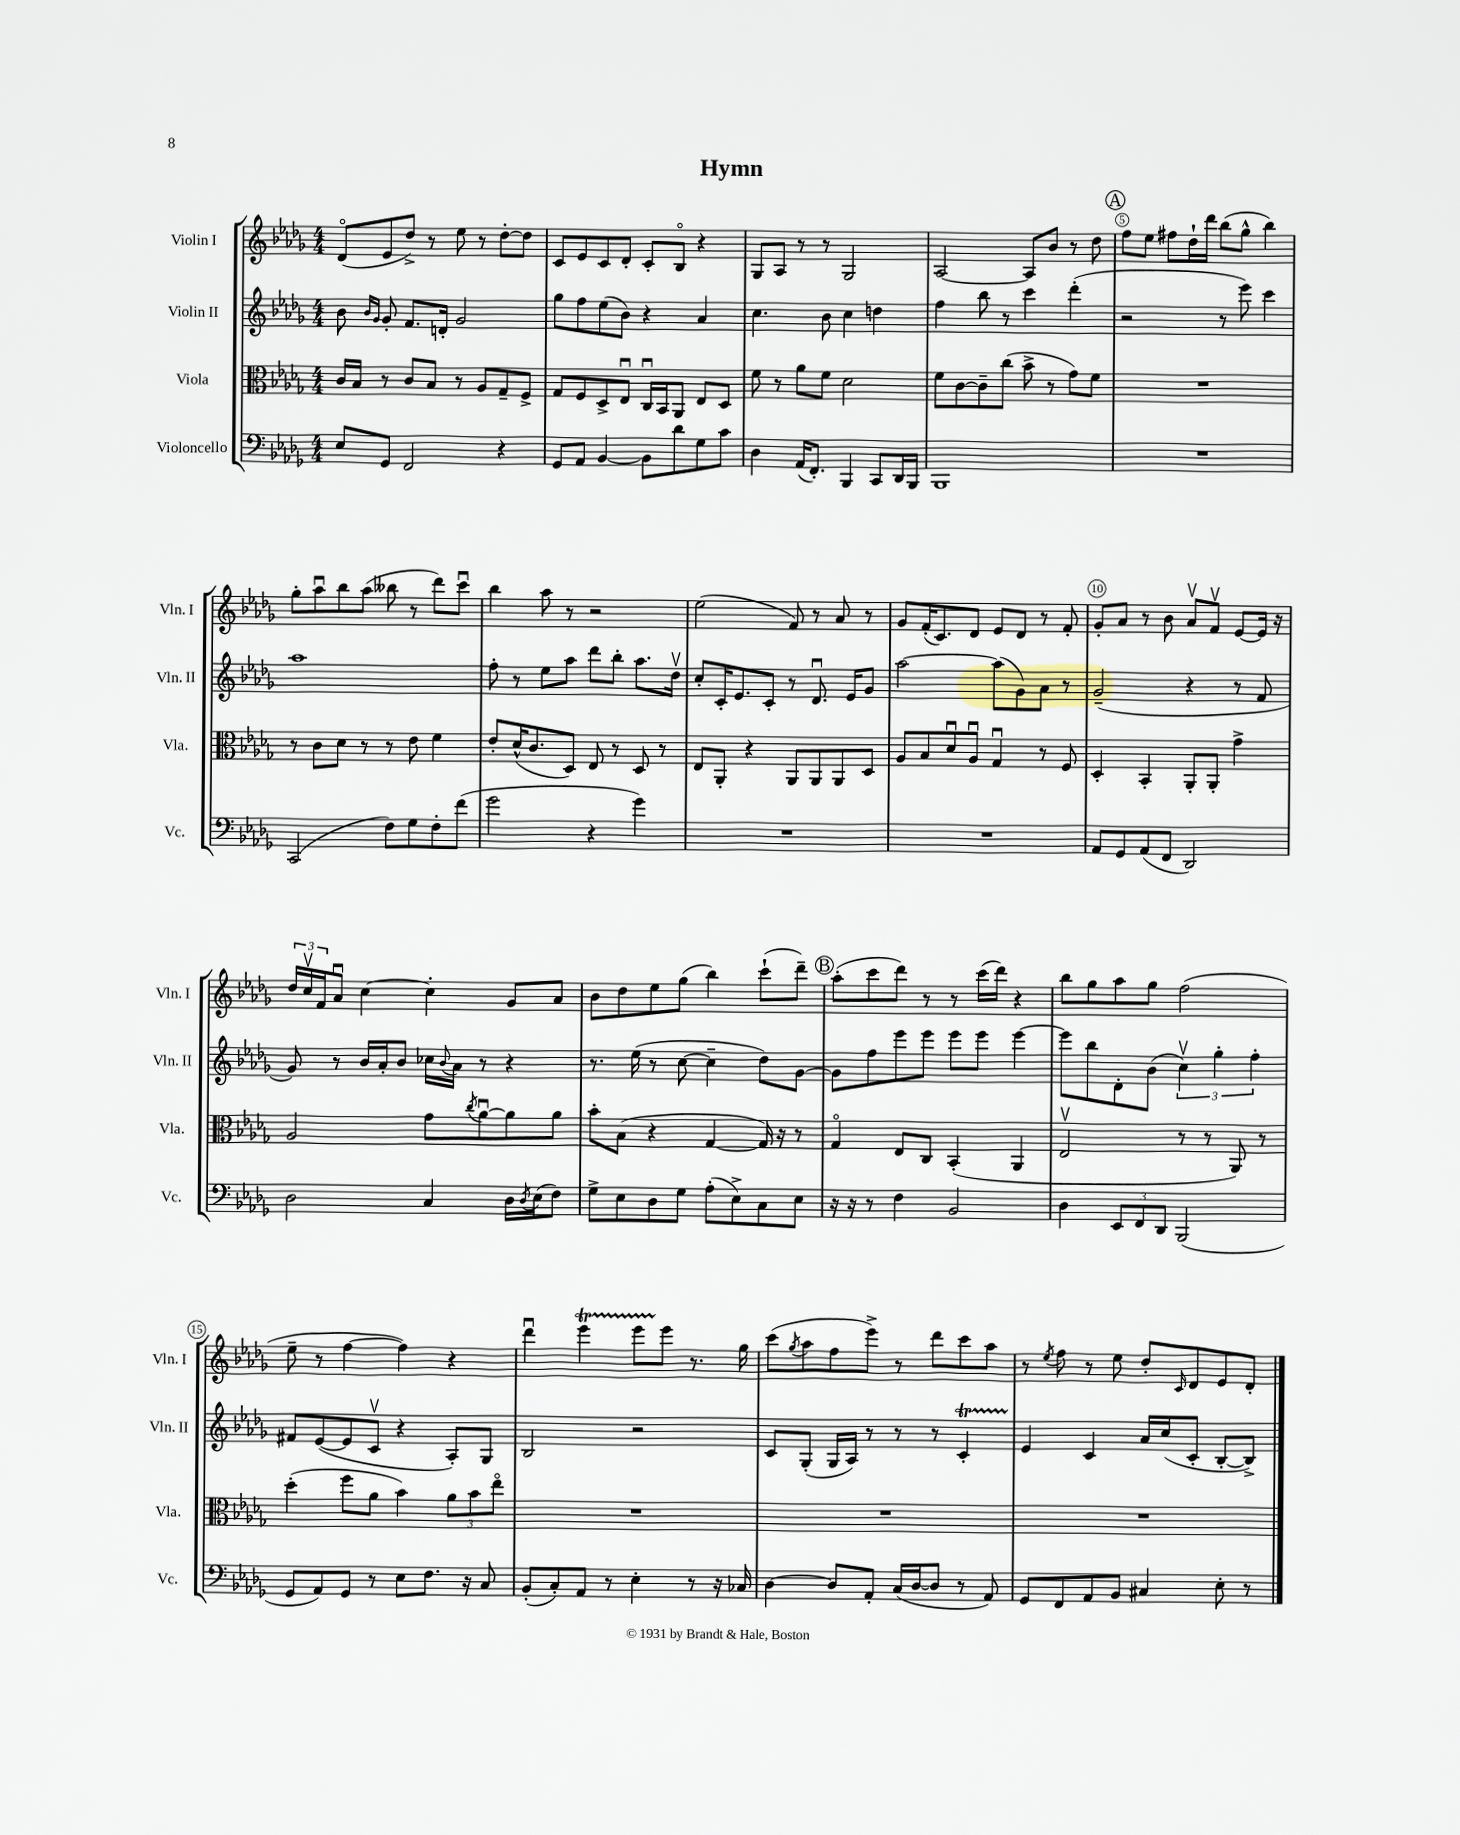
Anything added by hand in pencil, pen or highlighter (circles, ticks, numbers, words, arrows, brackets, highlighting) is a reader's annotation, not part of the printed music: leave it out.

**kern	**kern	**kern	**kern
*staff4	*staff3	*staff2	*staff1
*clefF4	*clefC3	*clefG2	*clefG2
*k[b-e-a-d-g-]	*k[b-e-a-d-g-]	*k[b-e-a-d-g-]	*k[b-e-a-d-g-]
*M4/4	*M4/4	*M4/4	*M4/4
8E-	16c	8b-	(8d-o
.	16B-	.	.
.	.	16qqb-	.
.	.	16qqg-	.
8GG-	8r	8g-'	8e-
2FF	8c	8.f	8dd-^)
.	8B-	.	8r
.	.	16d'	.
.	8r	2g-	8ee-
.	8A-	.	8r
4r	8G-~	.	[8dd-'
.	8F^	.	8dd-]
=	=	=	=
8GG-	8G-	8gg-	8c
8AA-	8F	8ff	8e-
[4BB-	8D-^	(8ee-	8c
.	8E-u	8b-)	8d-'
8BB-]	16Cu	4r	8c'
.	16BB-	.	.
8d-	8AA-	.	8B-o
8G-	8E-	4a-	4r
8c	8D-	.	.
=	=	=	=
4D-	8f	4.cc	8G-
.	8r	.	8A-
(16AA-	8a-	.	8r
8.FF')	.	.	.
.	8f	8b-	8r
4BBB-	2d-	4cc	2G-
8CC	.	4dd	.
16DD-	.	.	.
16BBB-	.	.	.
=	=	=	=
1BBB-	8f	4ff	[2A-
.	[8c	.	.
.	8c~]	8bb-	.
.	(8cc	8r	.
.	8b-^	4ccc	8A-]
.	8r	.	8b-
.	8g-)	(4ddd-'	8r
.	8f	.	8dd-
=	=	=	=
1r	1r	2r	8ff
.	.	.	8ee-
.	.	.	8ff#
.	.	.	16dd-`
.	.	.	16ddd-
.	.	8r	(8bb-
.	.	8eee-)	8gg-^^
.	.	4ccc	4bb-)
=	=	=	=
(2CC	8r	1aa-	8gg-'
.	8c	.	8aa-u
.	8d-	.	8bb-
.	8r	.	(8aa-
8F)	8r	.	8bb--
8G-	8e-	.	8r
8F'	4f	.	8ddd-)
(8f	.	.	8cccu
=	=	=	=
2g-	8e-'	8ff'	4bb-
.	(16d-^^	8r	.
.	8.c	.	.
.	.	8ee-	8aa-
.	8D-)	8aa-	8r
4r	8E-	8ddd-	2r
.	8r	8bb-'	.
4g-)	8D-	8.aa-	.
.	8r	.	.
.	.	16dd-v	.
=	=	=	=
1r	8E-	8cc'	(2ee-
.	8AA-'	16c'	.
.	.	8.e-	.
.	4r	.	.
.	.	8c'	.
.	8AA-	8r	8f)
.	8AA-	8.d-u	8r
.	8AA-	.	8a-
.	.	16e-	.
.	8D-	8g-	8r
=	=	=	=
1r	8A-	[2aa-	8g-
.	8B-	.	(16f'
.	.	.	8.c)
.	8d-u	.	.
.	8A-u	.	8d-
.	4G-u	(8aa-]	8e-
.	.	8g-)	8d-
.	8r	8a-	8r
.	8F	8r	8f'
=	=	=	=
8AA-	4D-'	(2g-~	8g-'
8GG-	.	.	8a-
(8AA-	4BB-'	.	8r
8FF	.	.	8b-
2DD-)	8AA-'	4r	8a-v
.	8AA-'	.	8fv
.	4g-^	8r	[8e-
.	.	8f	16e-]
.	.	.	16r
=	=	=	=
2D-	2A-	8g-)	24dd-
.	.	.	24ccv
.	.	.	24f
.	.	8r	8a-u
.	.	16b-	[4cc
.	.	16a-'	.
.	.	8b-	.
4C	8g-	16cc-	4cc']
.	.	8qqb-	.
.	.	16a-	.
.	8qcc	.	.
.	[8a-u	8r	.
16D-	8a-]	4r	8g-
8qD-	.	.	.
(16E-	.	.	.
8F)	8a-	.	8a-
=	=	=	=
8G-^	8b-'	8.r	8b-
8E-	(8B-	.	8dd-
.	.	(16ee-	.
8D-	4r	8r	8ee-
8G-	.	[8cc	(8gg-
(8A-'	[4G-	4cc~]	4bb-)
8E-^)	.	.	.
8C	16G-])	8dd-)	(8ccc`
.	16r	.	.
8E-	8r	[8g-	8ddd-~)
=	=	=	=
16r	4G-o	8g-]	(8aa-'
16r	.	.	.
8r	.	8ff	8ccc
4F	8E-	8eee-	8ddd-)
.	8C	8eee-	8r
2BB-	(4BB-'	8eee-	8r
.	.	8eee-	(16ccc
.	.	.	16ddd-)
.	4AA-	[4eee-	4r
=	=	=	=
4D-	2E-v	8eee-]	8bb-
.	.	8bb-	8gg-
12EE-	.	8d-'	8aa-
12FF	.	.	.
.	.	(8b-	8gg-
12DD-	.	.	.
(2BBB-	8r	6ccv)	(2ff
.	8r	.	.
.	.	6gg-'	.
.	8AA-)	.	.
.	.	6ff'	.
.	8r	.	.
=	=	=	=
8GG-	(4dd-'	8f#	8ee-~
8AA-)	.	([8e-	8r
8GG-	8ff	8e-]	[4ff
8r	8a-	8cv	.
8E-	4b-)	4r	4ff])
8.F	.	.	.
.	12a-	8A-')	4r
16r	.	.	.
.	12b-	.	.
8C	.	8G-	.
.	12ee-o	.	.
=	=	=	=
(8BB-'	1r	2B-	4ddd-u
8C')	.	.	.
8AA-	.	.	4eee-
8r	.	.	.
4E-'	.	2r	8eee-
.	.	.	8eee-
8r	.	.	8.r
16r	.	.	.
16C-	.	.	16gg-
=	=	=	=
[4D-	1r	8c	(8ccc
.	.	.	8qgg-
.	.	(8G-'	8aa-
8D-]	.	16G-	8ff
.	.	16A-)	.
8AA-'	.	8r	8eee-^)
(16C	.	8r	8r
[16D-	.	.	.
8D-]	.	8r	8ddd-
8r	.	4c'	8ccc
8AA-)	.	.	8aa-
=	=	=	=
8GG-	1r	4e-	8r
.	.	.	8qee-
8FF	.	.	8ff
8AA-	.	4c	8r
8BB-	.	.	8ee-
4C#	.	16a-	8dd-'
.	.	(16cc	.
.	.	.	16qqc
.	.	8c'	8d-
8E-'	.	[8B-'	8e-
8r	.	8B-^])	8d-'
==	==	==	==
*-	*-	*-	*-
